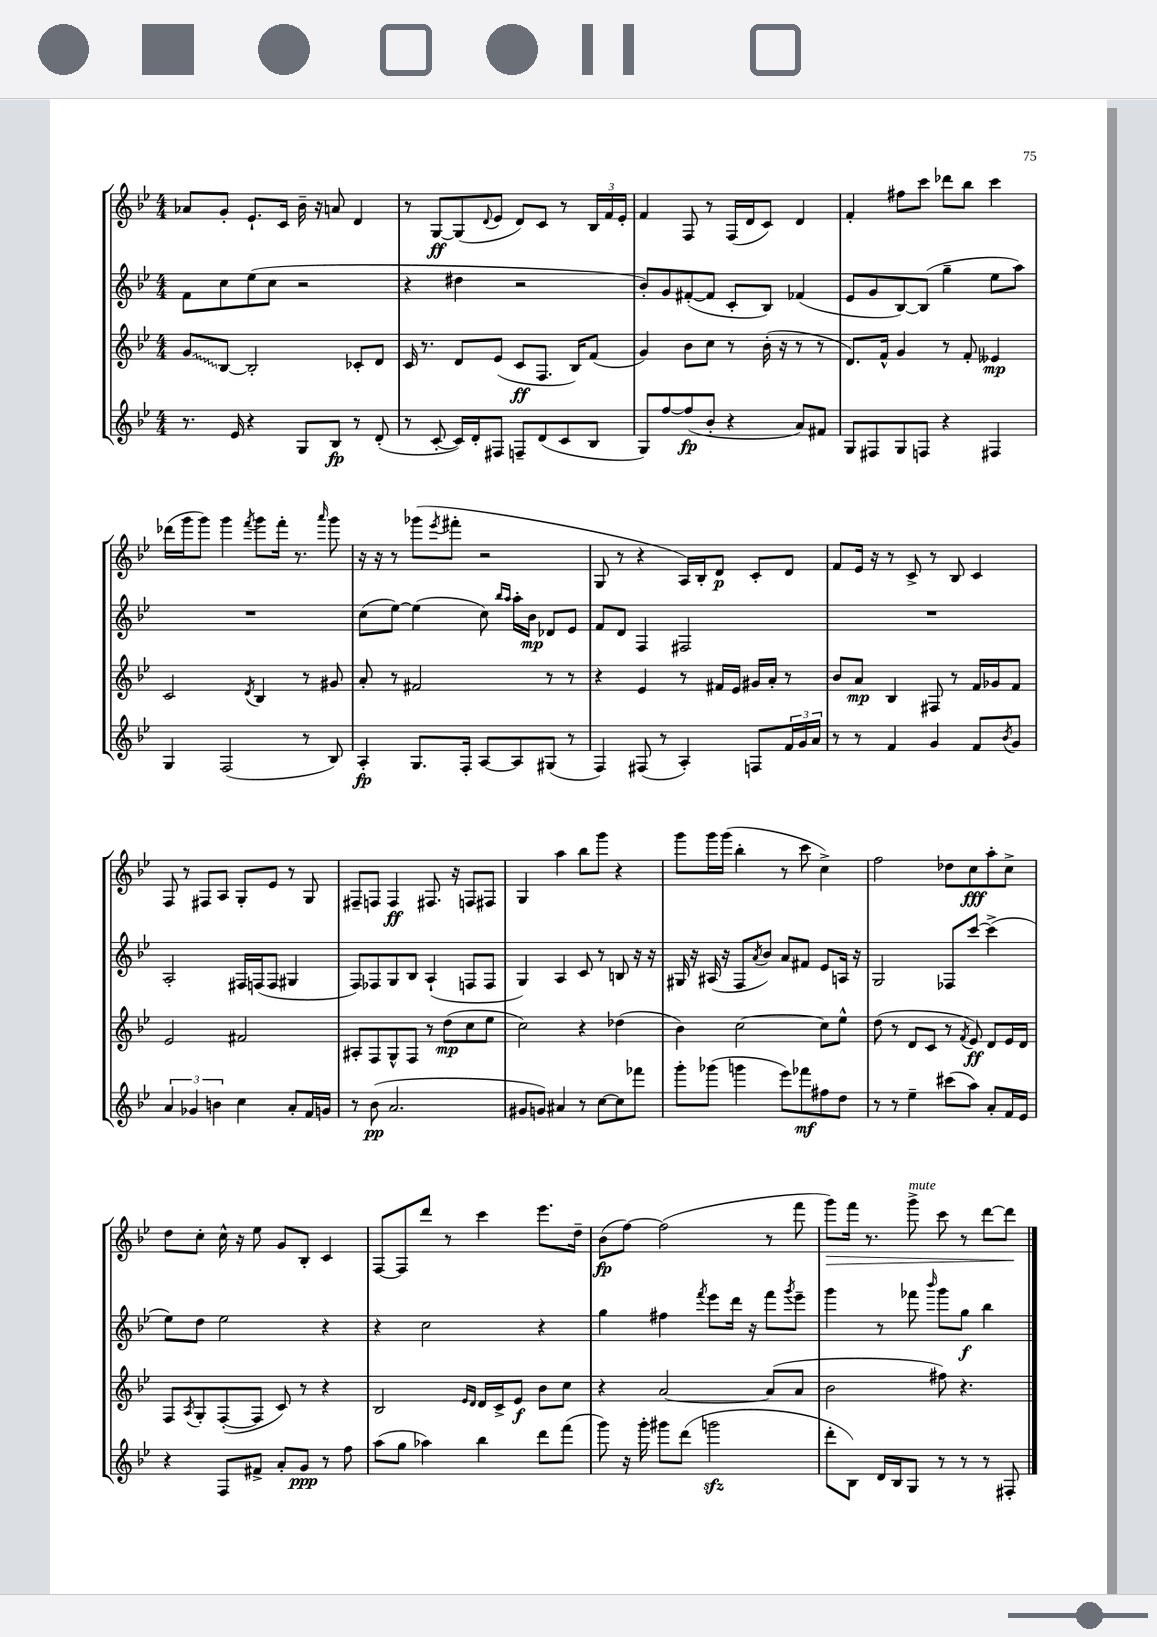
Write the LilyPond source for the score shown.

<<
\new StaffGroup <<
\new Staff = "s0" {
    \clef treble \key bes \major \numericTimeSignature \time 4/4
    aes'8 g'8-. ees'8.-! c'16 bes'16-- r16 a'8 d'4 |
    r8 g8~\ff g8( \appoggiatura { d'8 } ees'8 d'8) c'8 r8 \tuplet 3/2 { bes16 f'16 ees'16-. } |
    f'4 f8 r8 f16( d'16 c'8) d'4 |
    f'4-. fis''8 c'''8 des'''8 bes''8 c'''4 |
    des'''16( g'''16 g'''8) g'''4 \acciaccatura { f'''8 } g'''8 f'''16-. r8. \grace { a'''16 } g'''8 |
    r16 r16 r8 ges'''8( \acciaccatura { ees'''8 } fis'''8-. r2 |
    g8 r8 r4 a16) bes16-. d'8\p c'8-. d'8 |
    f'8 ees'16 r16 r8 c'8-> r8 bes8 c'4 |
    f8 r8 fis8 a8 g8-. ees'8 r8 g8 |
    fis8-- f8 f4\ff fis8. r16 f8 fis8 |
    g4 a''4 bes''8 g'''8 r4 |
    g'''8 g'''16 g'''16( bes''4-. r8 c'''8 c''4->) |
    f''2 des''8 c''8\fff a''8-. c''8-> |
    d''8 c''8-. c''16-^ r16 ees''8 g'8 bes8-. c'4 |
    f8~ f8 d'''8 r8 c'''4 ees'''8. d''16-- |
    bes'8\fp( f''8~) f''2( r8 f'''8 |
    g'''8\>) f'''16 r8. g'''8->^\markup { \italic "mute" } c'''8 r8 d'''8~ d'''8\! \bar "|." |
}
\new Staff = "s1" {
    \clef treble \key bes \major \numericTimeSignature \time 4/4
    f'8 c''8 ees''8( c''8 r2 |
    r4 dis''4 r2 |
    bes'8-.) g'8 fis'8~-.( fis'8 c'8-. bes8) fes'4( |
    ees'8 g'8 bes8~) bes8( g''4-- ees''8 a''8) |
    R1 |
    c''8( ees''8~) ees''4( c''8) \grace { bes''16 a''16 } a''16-. bes'16\mp des'8 ees'8 |
    f'8 d'8 f4 fis2 |
    R1 |
    a2-. fis16 f16( f8 gis4 |
    f8) fes8 g8 bes8 a4-!( f8 f8 |
    g4) a4 c'8 r8 b8 r16 r16 |
    gis16 r16 ais16( r16 f8 \acciaccatura { a'8 } bes'8) a'8 fis'8 ees'8 a16 r16 |
    g2 fes8 c'''8~ c'''4->( |
    ees''8) d''8 ees''2 r4 |
    r4 c''2 r4 |
    g''4 fis''4 \acciaccatura { f'''8 } ees'''8 d'''16 r16 f'''8 \acciaccatura { g'''8 } ees'''8-- |
    g'''4 r8 fes'''8 \grace { bes'''16 } g'''8 g''8\f bes''4 \bar "|." |
}
\new Staff = "s2" {
    \clef treble \key bes \major \numericTimeSignature \time 4/4
    \once \override Glissando.style = #'zigzag g'8\glissando bes8~ bes2-. ces'8-. d'8 |
    c'16 r8. d'8 ees'8( c'8\ff f8. bes16) f'8( |
    g'4) bes'8 c''8 r8 bes'16-.( r16 r8 r8 |
    d'8.) f'16-^ g'4 r8 f'8-. eeses'4\mp |
    c'2 \acciaccatura { d'8 } bes4 r8 gis'8 |
    a'8-. r8 fis'2 r8 r8 |
    r4 ees'4 r8 fis'16 ees'16 gis'16 a'16-. r8 |
    bes'8 a'8\mp bes4 fis8 r8 f'16 ges'16 f'8 |
    ees'2 fis'2 |
    ais8-. f8 g8-^ f8 r8 d''8\mp( c''8 ees''8 |
    c''2) r4 des''4( |
    bes'4) c''2~ c''8 ees''8-^ |
    d''8( r8 d'8 c'8 r8 \acciaccatura { f'8 } ees'8\ff) d'8 ees'16 d'16 |
    f8 \acciaccatura { a8 } g8-. f8~-.( f8 c'8) r8 r4 |
    bes2 \grace { ees'16 d'16 } d'16 c'16-> ees'8\f bes'8 c''8 |
    r4 a'2~ a'8( a'8 |
    bes'2 fis''8) r4. \bar "|." |
}
\new Staff = "s3" {
    \clef treble \key bes \major \numericTimeSignature \time 4/4
    r8. ees'16 r4 g8 bes8\fp r8 d'8-.( |
    r8 c'8~-. c'16) d'16-. fis8 f8-- d'8( c'8 bes8 |
    g8) f''8~ f''8\fp( bes'8-. r4 a'8) fis'8 |
    g8 fis8 g8 f8 r4 fis4 |
    g4 f2( r8 bes8) |
    a4-.\fp g8. f16-. a8~ a8 gis8( r8 |
    f4) fis8( r8 a4-.) f8 \tuplet 3/2 { f'16 g'16 a'16 } |
    r8 r8 f'4 g'4 f'8 \acciaccatura { bes'8 } g'8 |
    \tuplet 3/2 { a'4 ges'4 b'4 } c''4 a'8-. f'16 g'16 |
    r8 bes'8\pp( a'2. |
    gis'8 g'8) ais'4 r8 c''8~ c''8 fes'''8 |
    g'''8-. ges'''8( g'''4 ees'''8) fes'''8\mf fis''8 d''8 |
    r8 r8 ees''4-- cis'''8( a''8) a'8-. f'16 ees'16 |
    r4 f8 fis'8-> a'8-. g'8\ppp r8 f''8 |
    a''8( g''8 aes''4) bes''4 d'''8 f'''8( |
    g'''8) r16 g'''16-. gis'''8 d'''8( g'''2\sfz |
    d'''8-. bes8) d'16 bes16 g8 r8 r8 r8 fis8-. \bar "|." |
}
>>
>>
\layout { \context { \Score \remove "Bar_number_engraver" } }
